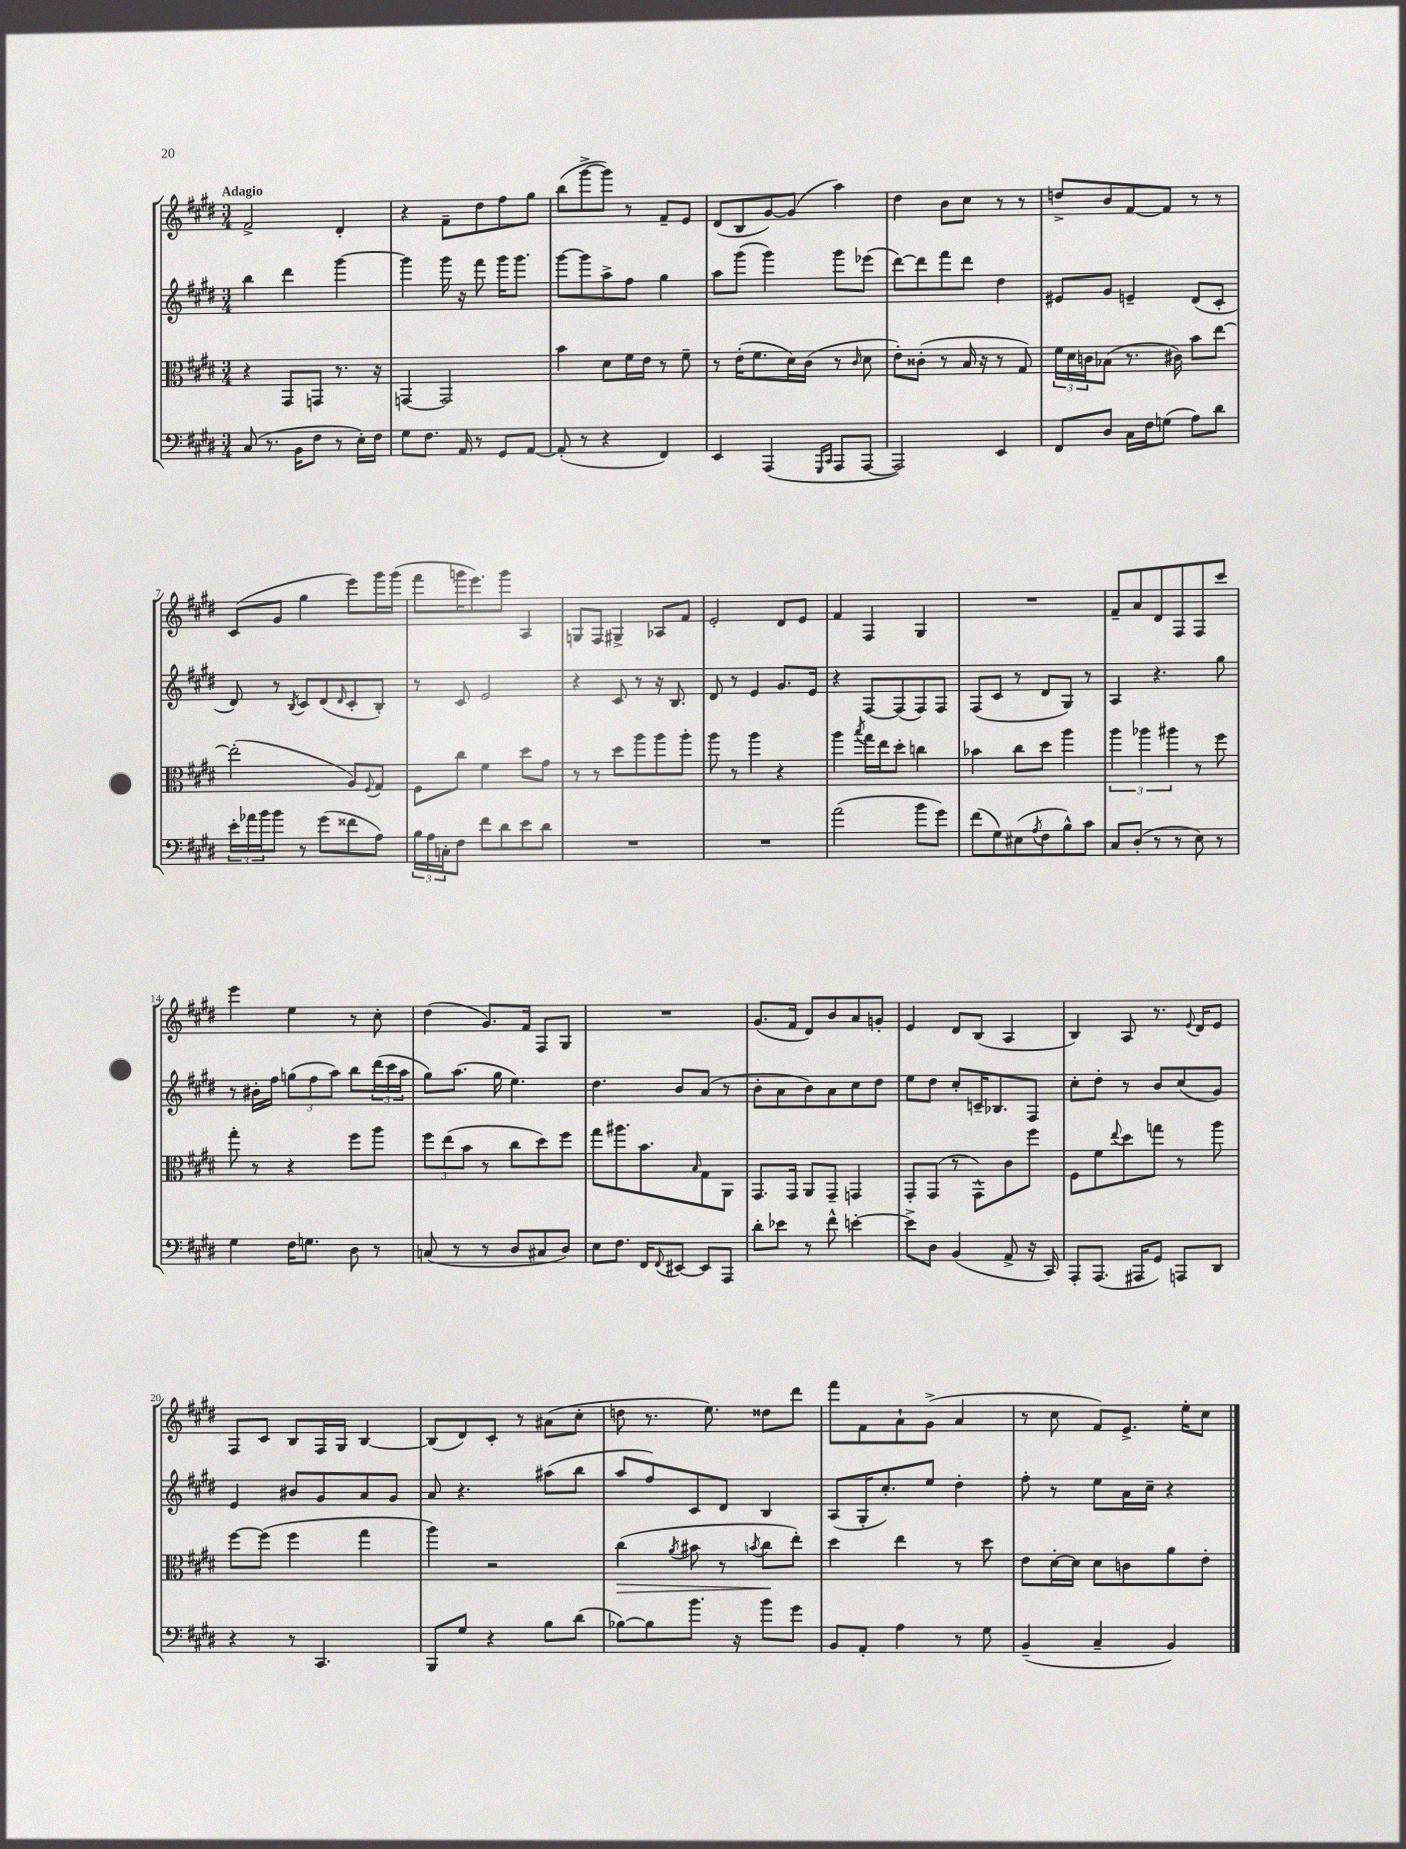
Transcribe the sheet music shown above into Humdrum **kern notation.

**kern	**kern	**kern	**kern
*staff4	*staff3	*staff2	*staff1
*clefF4	*clefC3	*clefG2	*clefG2
*k[f#c#g#d#]	*k[f#c#g#d#]	*k[f#c#g#d#]	*k[f#c#g#d#]
*M3/4	*M3/4	*M3/4	*M3/4
(8C#	4r	4bb	2f#^
8.r	.	.	.
.	8GG#	4ddd#	.
16BB	.	.	.
8F#	8GG	.	.
8r	8.r	[4ggg#	4d#'
16E')	.	.	.
16F#	16r	.	.
=	=	=	=
8G#	[4GG	4ggg#]	4r
8.F#	.	.	.
.	2GG]	16ggg#	8f#~
16AA	.	16r	.
8r	.	8fff#	8dd#
8GG#	.	16ggg#	8ff#
.	.	8.ggg#	.
[8AA	.	.	8gg#
=	=	=	=
(8AA']	4b	[8ggg#	(8bb
8r	.	8ggg#]	[8ggg#^
4r	8d#	8aa^	8ggg#])
.	16f#	8ff#	8r
.	16e	.	.
4FF#)	8r	4gg#	8f#~
.	8f#~	.	8e
=	=	=	=
4EE	8r	8aa	(8d#
.	(16e'	(8ggg#	8B
.	8.f#	.	.
(4AAA	.	4ggg#)	[8g#)
.	16d#)	.	(8g#]
.	(16c#	.	.
16qqGGG#	.	.	.
16qqCC#	.	.	.
8AAA	8r	8ggg#	4aa)
.	16qqc#	.	.
[8AAA	8d#	(8eee-	.
=	=	=	=
2AAA])	8e')	[8ddd#)	4dd#
.	(8c##'	8ddd#]	.
.	8r	8fff#	8b
.	16B	8ddd#	8cc#
.	16r	.	.
4EE	8r	4dd#	8r
.	8G#)	.	8r
=	=	=	=
8FF#	24f#	8e#	8dd^
.	24d#	.	.
.	24c	.	.
8D#	(8B-	8g#	8b
16C#	8.r	4e~	[8f#
16F#	.	.	.
(8G	.	.	8f#]
.	16c#)	.	.
8A)	8b	(8d#	8r
8d#	[8ee	8c#'	8r
=	=	=	=
24e'	(2ee']	8d#)	(8c#
24a-	.	.	.
24b	.	.	.
8b	.	8r	8g#
.	.	8qB	.
8r	.	8c#	4gg#
(8g#	.	(8d#	.
.	.	16qqd#	.
8f##	8A)	8c#'	8eee)
.	8qqF#	.	.
8A)	8G#	8B')	16ggg#
.	.	.	(16ggg#
=	=	=	=
24B	8F#	8r	8fff#
24A	.	.	.
24C'	.	.	.
8F#	8cc#	8c#	16ggg
.	.	.	8.eee)
8f#	4f#	2e	.
8d#	.	.	8ggg
8e	8dd#	.	4A
8d#	8g#	.	.
=	=	=	=
2.r	8r	4r	8G
.	8r	.	8F#
.	8dd#	8c#	4G#^
.	8aa	8r	.
.	8aa	16r	8A-
.	.	8.B	.
.	8aa'	.	8f#
=	=	=	=
2.r	8aa	8d#	2e'
.	8r	8r	.
.	4aa	4e	.
.	4r	8.g#	8d#
.	.	.	8e
.	.	16e	.
=	=	=	=
(2a	4aa	4r	4f#
.	8qbb	.	.
.	16gg#	[8F#	4F#
.	16ee	.	.
.	8dd#'	(8F#]	.
8b	4cc	8F#)	4G#
8g#)	.	8F#	.
=	=	=	=
(8f#	4b-	(8F#	2.r
8G#)	.	8c#	.
(8E#	8cc#	8r	.
8qA	.	.	.
8F#	8dd#	8d#	.
8B^^)	4aa	8G#)	.
8c#	.	8r	.
=	=	=	=
8C#	6aa	4A	8f#~
(8D#'	.	.	8a
.	6aa-	.	.
8r	.	4.r	8d#
.	6aa#	.	.
8r	.	.	8F#
8E)	8r	.	8F#
8r	8ff#	8gg#	8ccc#
=	=	=	=
4G#	8gg#'	8r	4eee
.	8r	16b#'	.
.	.	16ff#	.
16F#	4r	(12gg	4ee
8.G	.	.	.
.	.	12ff#	.
.	.	12aa)	.
8D#	8ff#	8bb	8r
8r	8aa	(24ddd#	8cc#'
.	.	24ccc#	.
.	.	24aa	.
=	=	=	=
(8C	12ff#	8gg#)	(4dd#
.	(12ee	.	.
8r	.	(8.aa	.
.	12b	.	.
8r	8r	.	8.g#)
.	.	16gg#	.
8D#	8cc#	4.ee)	.
.	.	.	16f#
8C#	8dd#)	.	8F#
8D#)	8ff#	.	8G#
=	=	=	=
8E	8gg#	4.dd#	2.r
8.F#	8.aa#	.	.
16FF#	8.b	.	.
8qqFF#	.	.	.
[8EE#	.	8b	.
.	16qqB	.	.
8EE#]	8G#	(8a	.
8AAA	8AA	8r	.
=	=	=	=
8d#'	8.GG#	8b'	(8.g#
8e-	.	8a	.
.	16GG#	.	16f#
8r	8AA	8b)	8d#)
8f#^^	8GG#~	8a	8b
[4e'	4GG	8cc#	8a
.	.	8dd#	8g'
=	=	=	=
8e^]	8GG#'	8ee	4e
8D#	(8GG#	8dd#	.
(4BB	8r	8cc#'	8d#
.	8GG#^^)	16c~	(8B
.	.	8.B-	.
8AA^	8c#	.	4A
16r	8ff#	8F#	.
16CC#)	.	.	.
=	=	=	=
8AAA'	8F#	8cc#'	4B)
(8.AAA	8f#	8dd#'	.
.	8qqee	.	.
.	8dd#	8r	8A
16AAA#	.	.	.
8GG#)	8gg	8b	8.r
8AAA	8r	(8cc#	.
.	.	.	8qqe
.	.	.	16d#
8DD#	8aa	8g#)	8e
=	=	=	=
4r	[8ff#	4e	8F#
.	(8ff#]	.	8c#
8r	4ff#	8b#	8B
4.CC#	.	8g#	16F#
.	.	.	16G#
.	4gg#	8a	[4B
.	.	8g#	.
=	=	=	=
8BBB	4aa)	8a	(8B]
8G#	.	4.r	8d#)
4r	2r	.	8c#'
.	.	.	8r
8B	.	(8aa#	(8a#
(8d#	.	8bb	8cc#'
=	=	=	=
[8B-)	(4cc#	8aa	8dd
8B-]	.	8ff#)	8.r
.	8qa	.	.
8.b	8b#	8c#	.
.	.	.	8.ee)
.	8r	8d#	.
16r	.	.	.
.	8qb	.	.
8b	8cc#	4B	8dd##
8g#	8ee')	.	8ddd#
=	=	=	=
8BB	4dd#	(8A	8fff#
8AA'	.	16G#'	8f#
.	.	8.cc#')	.
4A	4ee	.	8a`
.	.	8ee	(8g#^
8r	8r	4dd#'	4a
8G#	8dd#	.	.
=	=	=	=
(4BB~	8e	8ff#'	8r
.	[16d#'	8r	8cc#
.	16d#]	.	.
4C#~	8d#	8ee	8f#)
.	8c	16a	8.e^
.	.	16cc#~	.
4BB)	8a	4r	.
.	.	.	16ee'
.	8e'	.	8cc#
==	==	==	==
*-	*-	*-	*-
